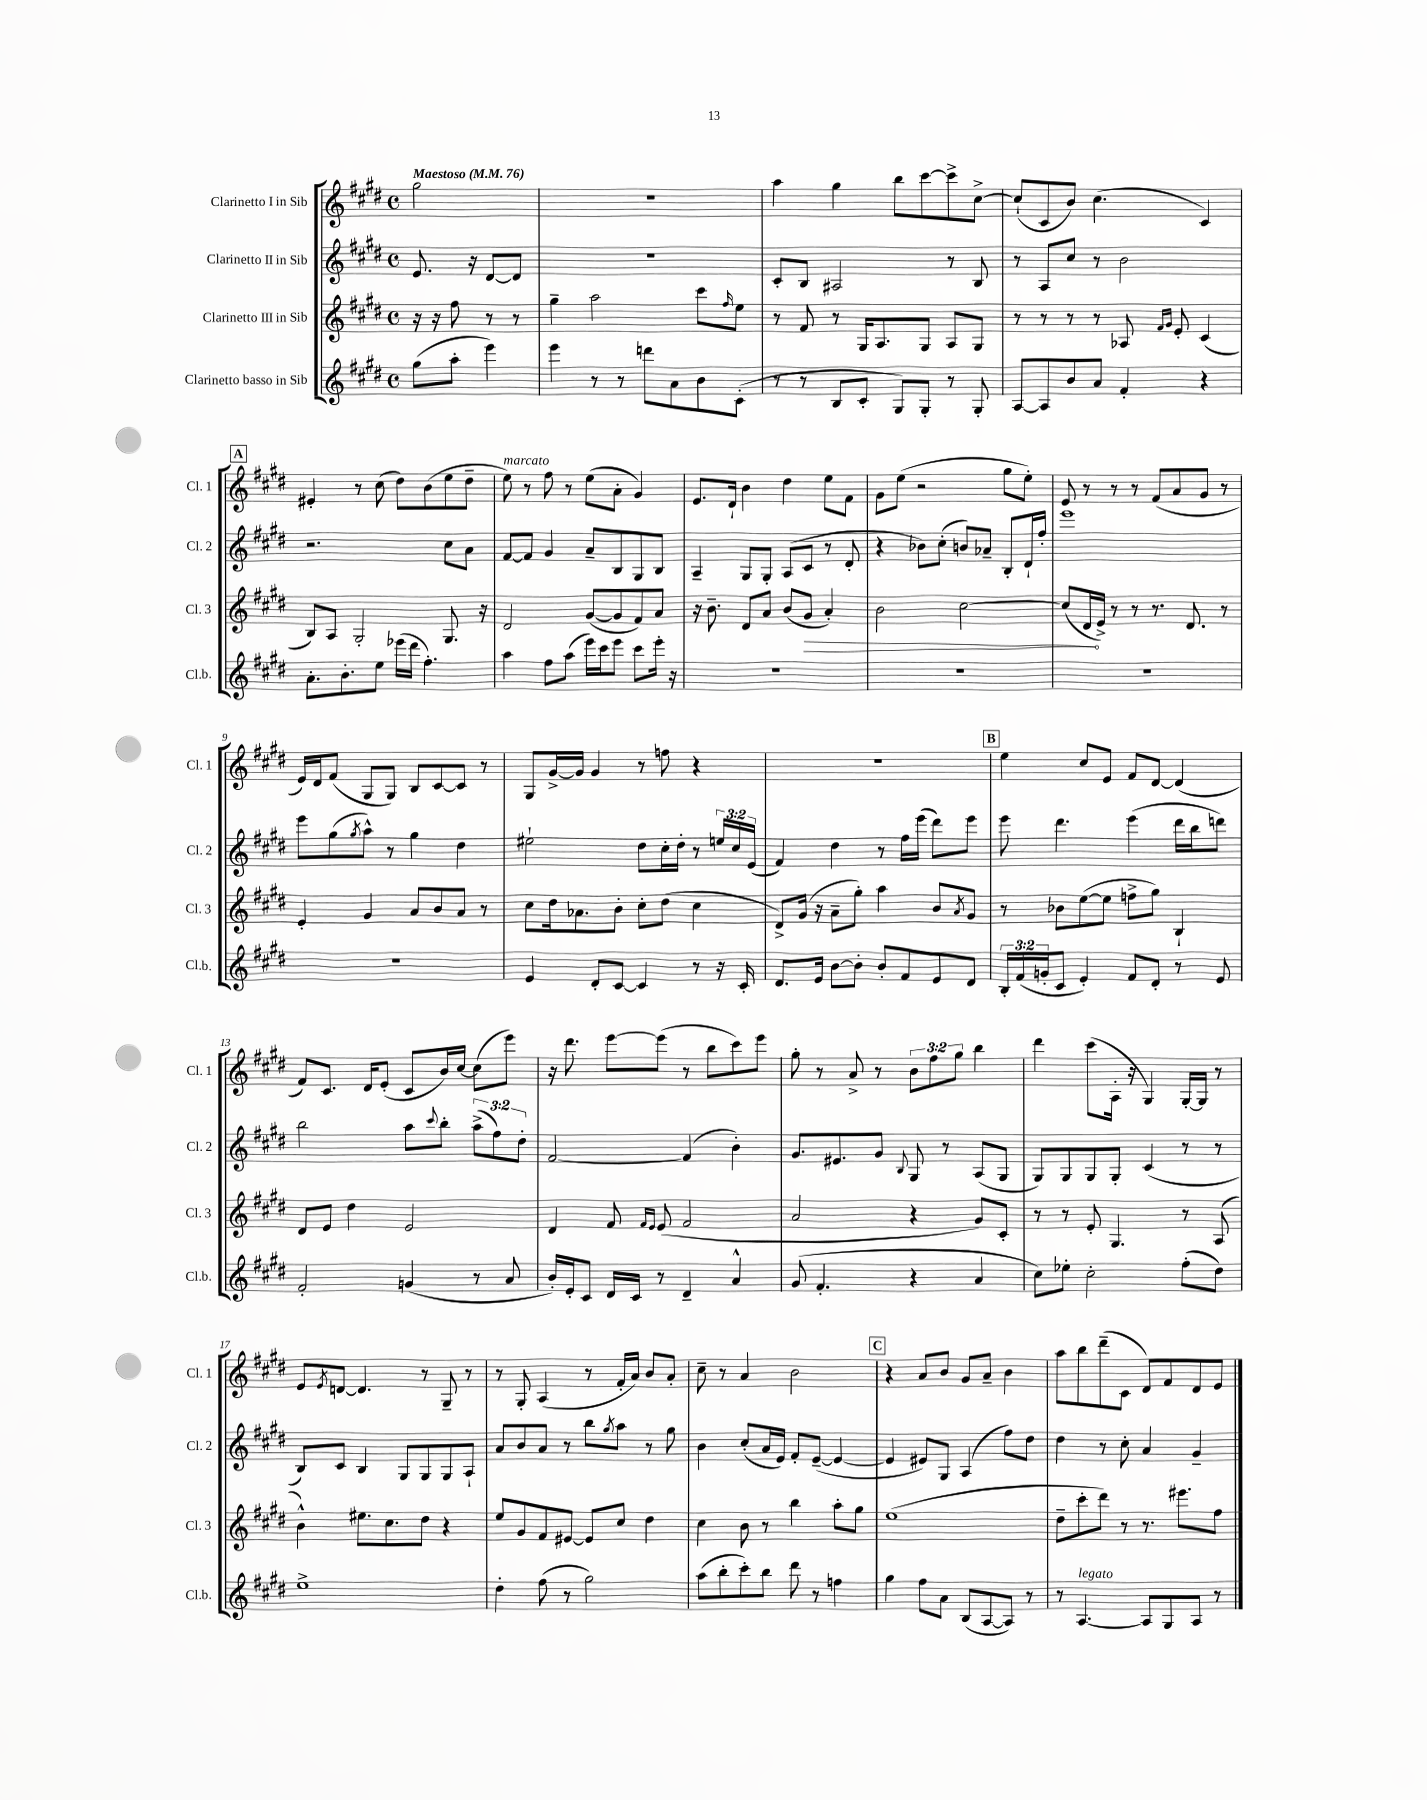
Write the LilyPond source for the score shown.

<<
\new StaffGroup <<
\new Staff = "s0" \with { instrumentName = "Clarinetto I in Sib" shortInstrumentName = "Cl. 1" } {
    \clef treble \key e \major \defaultTimeSignature \time 4/4 \override Staff.TupletNumber.text = #tuplet-number::calc-fraction-text \partial 2 \tempo "Maestoso" 4 = 76
    gis''2 |
    R1 |
    a''4 gis''4 b''8 cis'''8~ cis'''8-> cis''8~-> |
    cis''8-!( cis'8 b'8) cis''4.( cis'4) |
    \mark \markup { \box "A" } eis'4-. r8 cis''8( dis''8) b'8( e''8 dis''8-- |
    e''8^\markup { \italic "marcato" }) r8 fis''8 r8 e''8( a'8-. gis'4) |
    e'8. dis'16-! b'4 dis''4 e''8 fis'8 |
    gis'8 e''8( r2 gis''8 e''8-.) |
    e'8 r8 r8 r8 fis'8( a'8 gis'8 r8 |
    e'16) dis'16 fis'8( gis8 gis8) b8 cis'8~ cis'8 r8 |
    gis8 gis'16~-> gis'16 gis'4 r8 f''8 r4 |
    R1 |
    \mark \markup { \box "B" } e''4 cis''8 e'8 fis'8 dis'8~ dis'4( |
    fis'8) cis'8. dis'16 e'8-.( cis'8 b'16) cis''16~ cis''8( e'''8) |
    r16 dis'''8. e'''8~ e'''8( r8 b''8 cis'''8) e'''8 |
    gis''8-. r8 a'8-> r8 \tuplet 3/2 { b'8 fis''8 gis''8 } b''4 |
    dis'''4 cis'''8( a16-. r16 gis4) gis16~-. gis16 r8 |
    e'8 \acciaccatura { e'8 } d'8~ d'4. r8 gis8-- r8 |
    r8 gis8-. a4( r8 fis'16-. a'16) b'8 a'8-. |
    cis''8-- r8 a'4 b'2 |
    \mark \markup { \box "C" } r4 a'8 b'8 gis'8 a'8-- b'4 |
    a''8 b''8 dis'''8--( cis'8 dis'8) fis'8 dis'8 e'8 \bar "|." |
}
\new Staff = "s1" \with { instrumentName = "Clarinetto II in Sib" shortInstrumentName = "Cl. 2" } {
    \clef treble \key e \major \defaultTimeSignature \time 4/4 \override Staff.TupletNumber.text = #tuplet-number::calc-fraction-text \partial 2
    e'8. r16 dis'8~ dis'8 |
    r1 |
    cis'8-. b8 ais2 r8 b8 |
    r8 a8 cis''8 r8 b'2 |
    \mark \markup { \box "A" } r2. cis''8 a'8 |
    fis'8~ fis'8 gis'4 a'8-- b8 gis8 b8 |
    a4-- gis8 gis8-. a8( cis'8 r8 dis'8-. |
    r4 bes'8) cis''8-.( b'8) aes'8-- b8-. dis'16-! fis''16-. |
    e'''1 |
    e'''8 gis''8( \acciaccatura { gis''8 } a''8-^) r8 gis''4 dis''4 |
    eis''2-! dis''8 cis''16-. dis''16-. r8 \tuplet 3/2 { e''16 cis''16 e'16( } |
    fis'4) dis''4 r8 fis''16 e'''16( dis'''8) e'''8 |
    \mark \markup { \box "B" } e'''8 dis'''4. e'''4( dis'''16 b''16 d'''8) |
    b''2 a''8 \appoggiatura { cis'''8 } b''8-. \tuplet 3/2 { a''8->( fis''8) dis''8-. } |
    fis'2~ fis'4( b'4-.) |
    gis'8. eis'8. gis'8 \appoggiatura { b8 } gis8 r8 a8( gis8 |
    gis8) gis8 gis8 gis8-. cis'4( r8 r8 |
    b8) cis'8 b4 gis8 gis8 gis8 a8-! |
    a'8 b'8 a'8 r8 b''8 \acciaccatura { gis''8 } a''8 r8 gis''8 |
    b'4 cis''8-.( a'16 e'16) fis'8-. e'8~--( e'4~ |
    \mark \markup { \box "C" } e'4 eis'8) gis8 a4( fis''8) dis''8 |
    dis''4 r8 cis''8-. a'4 gis'4-- \bar "|." |
}
\new Staff = "s2" \with { instrumentName = "Clarinetto III in Sib" shortInstrumentName = "Cl. 3" } {
    \clef treble \key e \major \defaultTimeSignature \time 4/4 \partial 2
    r16 r16 fis''8 r8 r8 |
    gis''4-- a''2 cis'''8 \grace { fis''16 } e''8 |
    r8 fis'8 r8 gis16 a8. gis8 a8 gis8 |
    r8 r8 r8 r8 aes8 \grace { fis'16 gis'16 } e'8-. cis'4( |
    \mark \markup { \box "A" } b8) a8 gis2-. gis8. r16 |
    dis'2 gis'8~( gis'8 fis'8) a'8 |
    r16 b'8.-- dis'8 a'8 b'8( \once \override Hairpin.circled-tip = ##t gis'8\> a'4-.) |
    b'2 cis''2~ |
    cis''8( dis'16\! e'16->) r8 r8 r8. dis'8. r8 |
    e'4-. gis'4 a'8 b'8 a'8 r8 |
    cis''8 dis''16 aes'8. b'8-. cis''8-. dis''8( cis''4 |
    dis'8->) gis'16( r16 a'8-- gis''8-.) a''4 b'8 \acciaccatura { a'8 } gis'8 |
    \mark \markup { \box "B" } r8 bes'8 e''8~( e''8 f''8-> gis''8) b4-! |
    dis'8 e'8 dis''4 e'2 |
    dis'4 fis'8 \grace { fis'16 e'16 } e'8( fis'2 |
    a'2 r4 gis'8) cis'8-. |
    r8 r8 e'8-. gis4. r8 a8( |
    b'4-^) eis''8. cis''8. dis''8 r4 |
    e''8 gis'8 fis'8 eis'8~ eis'8 cis''8 dis''4 |
    cis''4 b'8 r8 b''4 a''8-. gis''8 |
    \mark \markup { \box "C" } e''1( |
    dis''8-- cis'''8-. dis'''8) r8 r8. eis'''8. fis''8 \bar "|." |
}
\new Staff = "s3" \with { instrumentName = "Clarinetto basso in Sib" shortInstrumentName = "Cl.b." } {
    \clef treble \key e \major \defaultTimeSignature \time 4/4 \override Staff.TupletNumber.text = #tuplet-number::calc-fraction-text \partial 2
    gis''8( a''8-. e'''4) |
    e'''4 r8 r8 d'''8 a'8 b'8 cis'8-.( |
    r8 r8 b8 cis'8-. gis8) gis8-. r8 gis8-. |
    a8~ a8 b'8 a'8 fis'4-. r4 |
    \mark \markup { \box "A" } a'8.-. b'8.-. e''8 ees'''16( dis'''16 fis''4.-.) |
    a''4 fis''8 a''8( e'''16) cis'''16 e'''8 cis'''8 e'''16-. r16 |
    R1 |
    R1 |
    R1 |
    R1 |
    e'4 dis'8-. cis'8~ cis'4 r8 r16 cis'16-. |
    dis'8. e'16 b'8~ b'8-. b'8-. fis'8 e'8 dis'8 |
    \mark \markup { \box "B" } \tuplet 3/2 { b16-. fis'16( g'16-. } cis'8 e'4-.) fis'8 dis'8-. r8 e'8 |
    fis'2-. g'4( r8 a'8 |
    b'16-.) e'16-. cis'8 dis'16 cis'16 r8 dis'4-- a'4-^ |
    gis'8( fis'4.-. r4 a'4 |
    cis''8) ees''8-. cis''2-. fis''8-.( dis''8) |
    e''1-> |
    dis''4-. fis''8( r8 gis''2) |
    a''8( b''8-. cis'''8-.) b''8 dis'''8 r8 f''4 |
    \mark \markup { \box "C" } gis''4 fis''8 a'8 b8( a8~ a8) r8 |
    r8 a4.~^\markup { \italic "legato" } a8 gis8 a8 r8 \bar "|." |
}
>>
>>
